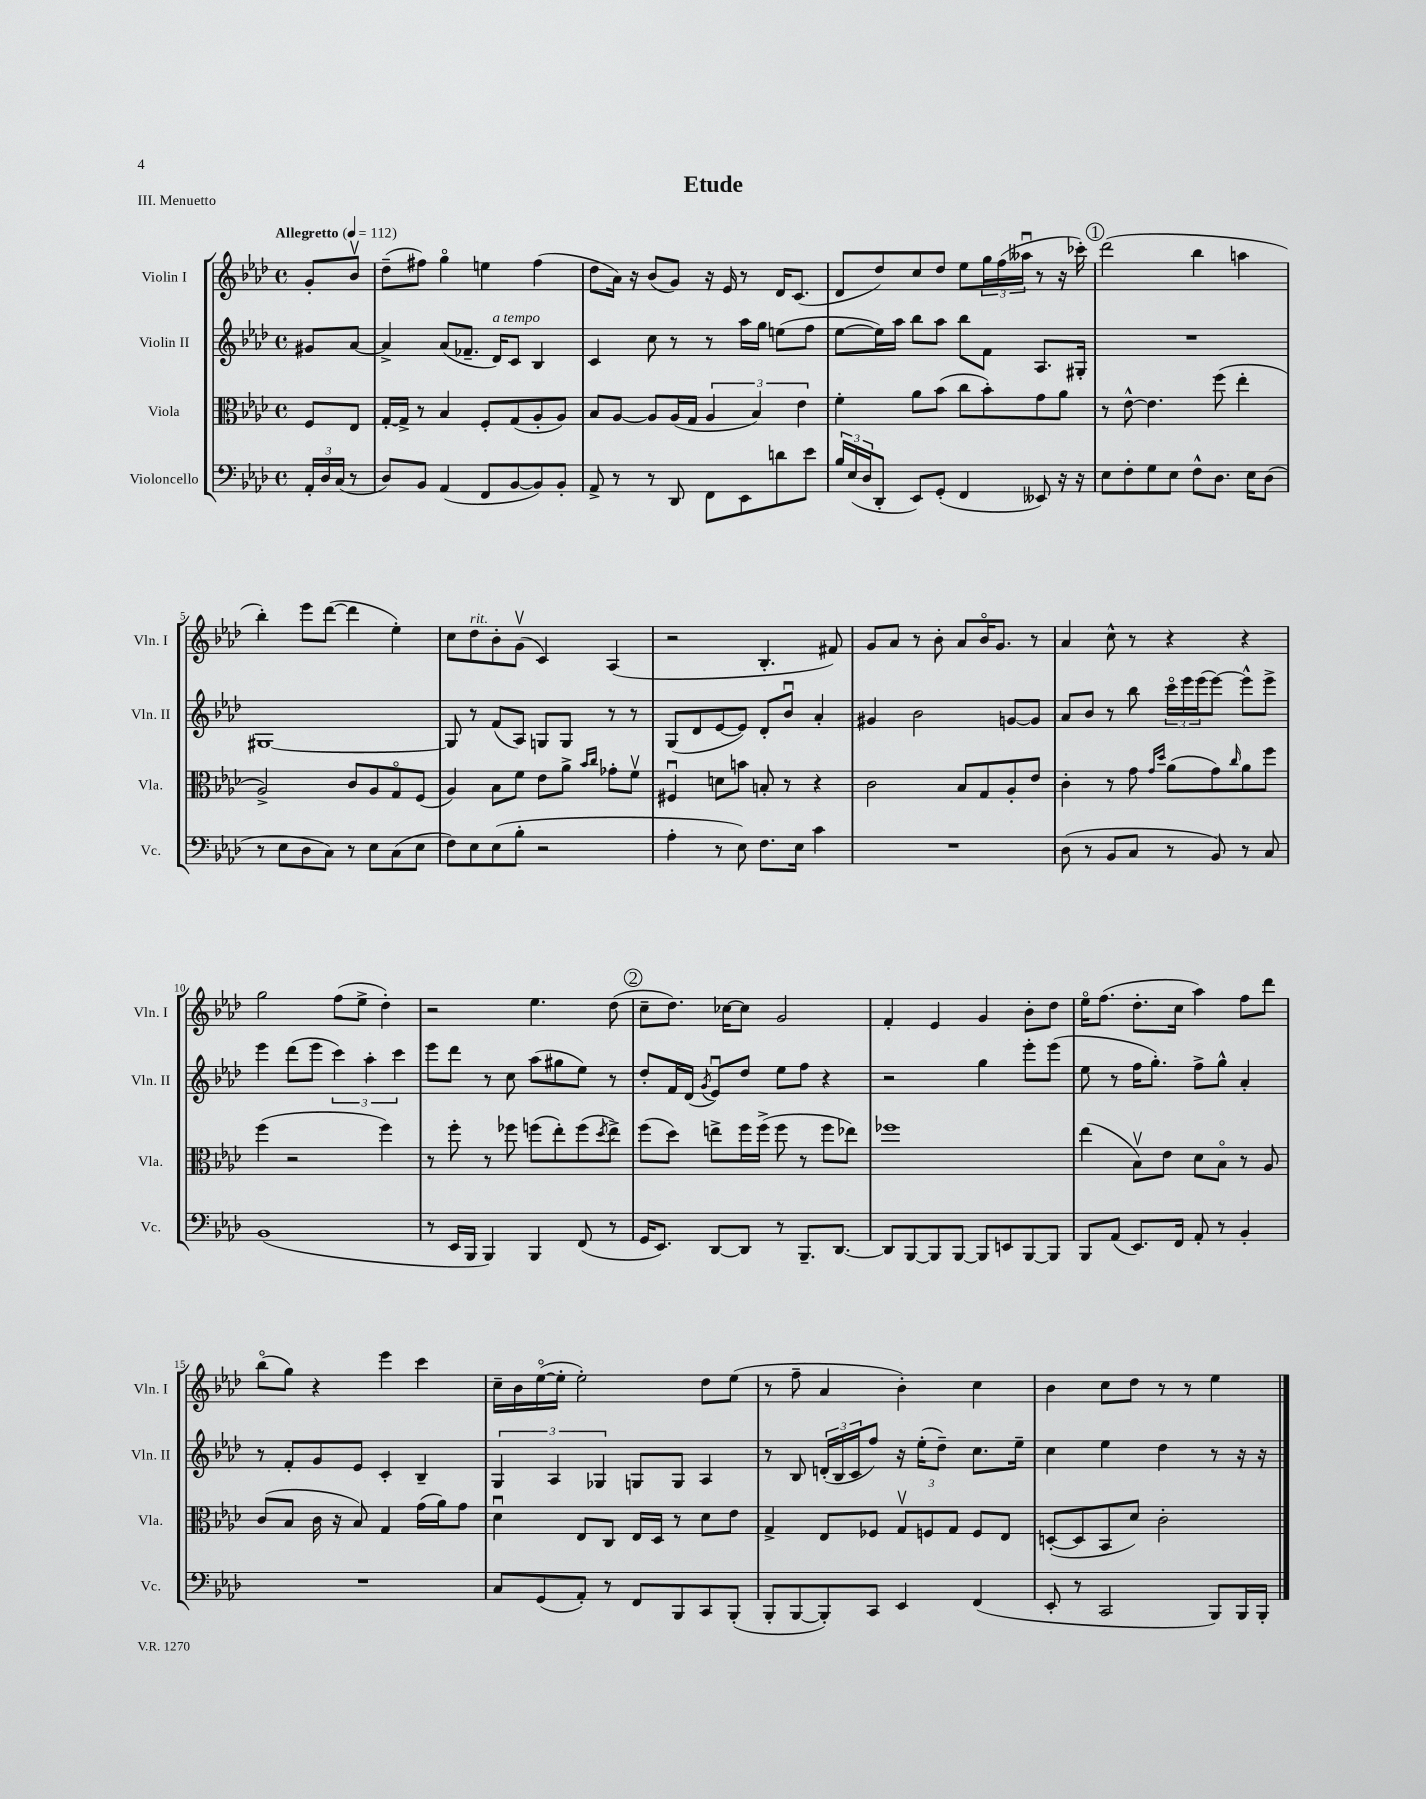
\header { title = "Etude" piece = "III. Menuetto" }
<<
\new StaffGroup <<
\new Staff = "s0" \with { instrumentName = "Violin I" shortInstrumentName = "Vln. I" } {
    \clef treble \key aes \major \defaultTimeSignature \time 4/4 \partial 4 \tempo "Allegretto" 4 = 112
    g'8-. bes'8\upbow |
    des''8--( fis''8) g''4\flageolet e''4 fis''4( |
    des''8 aes'16) r16 bes'8( g'8) r16 ees'16 r8 des'16 c'8.( |
    des'8 des''8) c''8 des''8 ees''8 \tuplet 3/2 { g''16 f''16( aeses''16\downbow } r8 r16 ces'''16-.) |
    \mark \markup { \circle "1" } des'''2( bes''4 a''4 |
    bes''4-.) ees'''8 des'''8~( des'''4 ees''4-.) |
    c''8 des''8^\markup { \italic "rit." } bes'8-. g'8\upbow( c'4) aes4( |
    r2 bes4.-. fis'8) |
    g'8 aes'8 r8 bes'8-. aes'8 bes'16\flageolet g'8. r8 |
    aes'4 c''8-^ r8 r4 r4 |
    g''2 f''8( ees''8-> des''4-.) |
    r2 ees''4. des''8( |
    \mark \markup { \circle "2" } c''8-- des''8.) ces''16~ ces''8 g'2 |
    f'4-. ees'4 g'4 bes'8-. des''8 |
    ees''16\flageolet f''8.( des''8.-. c''16 aes''4) f''8 des'''8 |
    bes''8\flageolet( g''8) r4 ees'''4 c'''4 |
    c''16-- bes'16 ees''16~\flageolet( ees''16-. ees''2-.) des''8 ees''8( |
    r8 f''8-- aes'4 bes'4-.) c''4 |
    bes'4 c''8 des''8 r8 r8 ees''4 \bar "|." |
}
\new Staff = "s1" \with { instrumentName = "Violin II" shortInstrumentName = "Vln. II" } {
    \clef treble \key aes \major \defaultTimeSignature \time 4/4 \partial 4
    gis'8 aes'8~ |
    aes'4-> aes'8( fes'8.-- des'16^\markup { \italic "a tempo" }) c'8 bes4 |
    c'4 c''8 r8 r8 aes''16 g''16 e''8( f''8 |
    ees''8~ ees''16) aes''16 bes''8 aes''8 bes''8 f'8 aes8. gis16-. |
    \mark \markup { \circle "1" } R1 |
    gis1~ |
    gis8 r8 f'8( aes8) g8 g8 r8 r8 |
    g8( des'8 ees'8~ ees'8) des'8-. bes'8\downbow aes'4-. |
    gis'4 bes'2 g'8~ g'8 |
    aes'8 bes'8 r8 bes''8 \tuplet 3/2 { c'''16\flageolet ees'''16 ees'''16( } ees'''8~) ees'''8-^ ees'''8-> |
    ees'''4 des'''8( ees'''8 \tuplet 3/2 { c'''4) aes''4-. c'''4 } |
    ees'''8 des'''8 r8 c''8 aes''8( gis''8 ees''8) r8 |
    \mark \markup { \circle "2" } des''8-. f'16 des'16( \acciaccatura { g'8 } ees'8\downbow) des''8 ees''8 f''8 r4 |
    r2 g''4 ees'''8-. ees'''8( |
    ees''8 r8 f''16 g''8.-.) f''8-> g''8-^ aes'4-. |
    r8 f'8-. g'8 ees'8 c'4-. bes4-- |
    \tuplet 3/2 { g4 aes4 ges4 } g8 g8 aes4 |
    r8 bes8 \tuplet 3/2 { d'16-.( bes16 c'16 } f''8) r16 ees''16-.( des''8--) c''8. ees''16-- |
    c''4 ees''4 des''4 r8 r16 r16 \bar "|." |
}
\new Staff = "s2" \with { instrumentName = "Viola" shortInstrumentName = "Vla." } {
    \clef alto \key aes \major \defaultTimeSignature \time 4/4 \partial 4
    f8 ees8 |
    g16~-. g16-> r8 bes4 f8-. g8( aes8-. aes8) |
    bes8 aes8~ aes8 aes16( g16 \tuplet 3/2 { aes4 bes4) ees'4 } |
    f'4-. aes'8 bes'8( c''8 bes'8-.) g'8 aes'8 |
    \mark \markup { \circle "1" } r8 ees'8~-^ ees'4. f''8( ees''4-. |
    aes2->) c'8 aes8 g8\flageolet f8( |
    aes4) bes8 f'8 ees'8 aes'8-> \grace { bes'16 c''16 } ges'8-. f'8\upbow |
    fis4\downbow d'8 b'8 b8-. r8 r4 |
    c'2 bes8 g8 aes8-. ees'8 |
    c'4-. r8 g'8 \grace { g'16 des''16 } aes'8( g'8) \grace { c''16 } aes'8 f''8 |
    f''4( r2 f''4) |
    r8 f''8-. r8 fes''8 f''8( ees''8-.) f''8( \acciaccatura { des''8 } ees''8->) |
    \mark \markup { \circle "2" } f''8( des''8) e''8-> f''16 f''16->( f''8 r8 f''8 ees''8) |
    fes''1 |
    ees''4( bes8\upbow) ees'8 des'8 bes8\flageolet r8 aes8 |
    c'8( bes8 c'16 r16 bes8) g4 g'16( aes'16) g'8 |
    des'4\downbow ees8 c8 ees16 des16 r8 des'8 ees'8 |
    g4-> ees8 fes8 \tuplet 3/2 { g8\upbow f8 g8 } f8 ees8 |
    d8~-.( d8 bes,8 des'8) c'2-. \bar "|." |
}
\new Staff = "s3" \with { instrumentName = "Violoncello" shortInstrumentName = "Vc." } {
    \clef bass \key aes \major \defaultTimeSignature \time 4/4 \partial 4
    \tuplet 3/2 { aes,16-. des16 c16( } r8 |
    des8) bes,8 aes,4( f,8 bes,8~ bes,8) bes,8-. |
    aes,8-> r8 r8 des,8 f,8 ees,8 d'8 ees'8 |
    \tuplet 3/2 { bes16 ees16( des16 } des,8-. ees,8) g,8-.( f,4 eeses,8) r16 r16 |
    \mark \markup { \circle "1" } ees8 f8-. g8 ees8 f8-^ des8. ees16 des8( |
    r8 ees8 des8 c8) r8 ees8 c8( ees8 |
    f8) ees8 ees8( bes8-. r2 |
    aes4-. r8 ees8) f8. ees16 c'4 |
    R1 |
    des8( r8 bes,8 c8 r8 bes,8) r8 c8 |
    bes,1( |
    r8 ees,16 bes,,16 bes,,4) bes,,4 f,8( r8 |
    \mark \markup { \circle "2" } g,16 ees,8.) des,8~ des,8 r8 bes,,8.-- des,8.~ |
    des,8 bes,,8~ bes,,8 bes,,8~ bes,,8 e,8 bes,,8~ bes,,8 |
    bes,,8 aes,8( ees,8.) f,16 aes,8-. r8 bes,4-. |
    R1 |
    c8 g,8( aes,8-.) r8 f,8 bes,,8 c,8 bes,,8-.( |
    bes,,8-. bes,,8~ bes,,8-.) c,8 ees,4 f,4( |
    ees,8-. r8 c,2 bes,,8) bes,,16 bes,,16-. \bar "|." |
}
>>
>>
